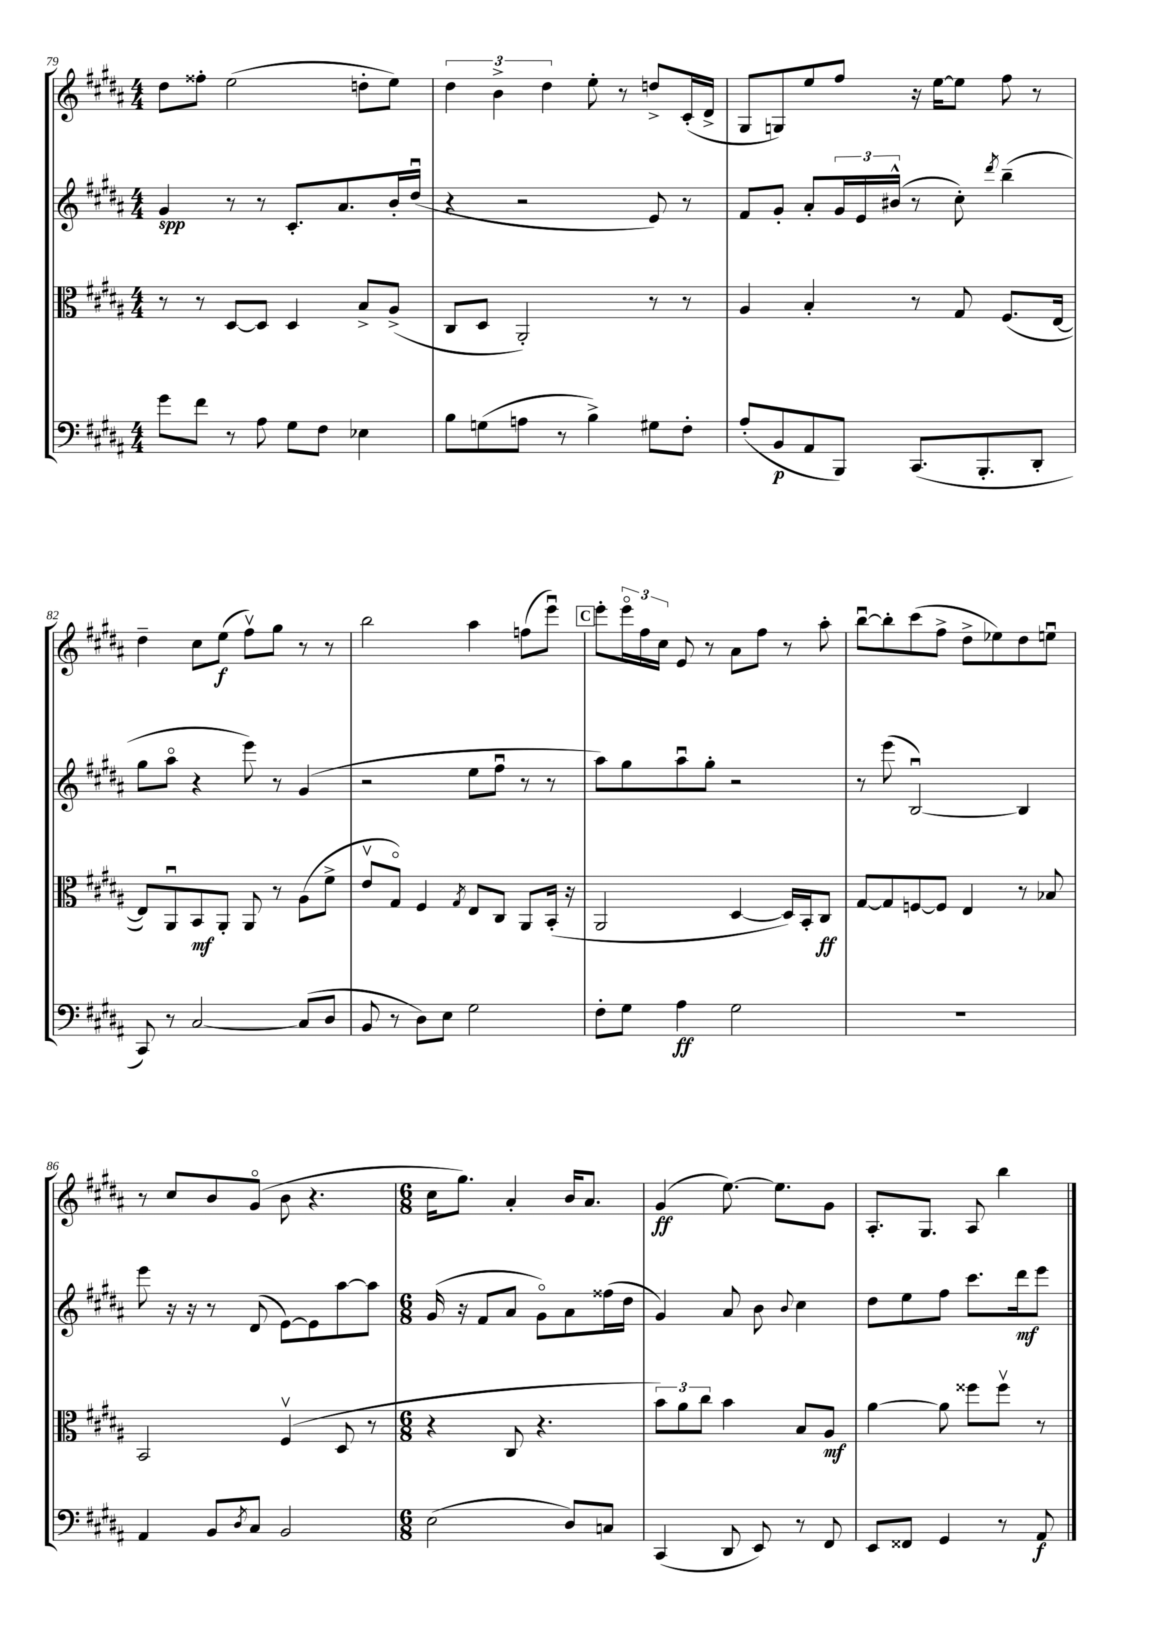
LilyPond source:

<<
\new StaffGroup <<
\new Staff = "s0" {
    \clef treble \key b \major \numericTimeSignature \time 4/4
    dis''8 fisis''8-. e''2( d''8-. e''8) |
    \tuplet 3/2 { dis''4 b'4-> dis''4 } e''8-. r8 d''8-> cis'16-.( dis'16-> |
    gis8 g8) e''8 fis''8 r16 e''16~ e''8 fis''8 r8 |
    dis''4-- cis''8 e''8\f( fis''8\upbow) gis''8 r8 r8 |
    b''2 ais''4 f''8( e'''8\downbow) |
    \mark \markup { \box "C" } e'''8-. \tuplet 3/2 { e'''16\flageolet fis''16 cis''16 } e'8 r8 ais'8 fis''8 r8 ais''8-. |
    b''8~\downbow b''8-. cis'''8( fis''8-> dis''8-> ees''8) dis''8 e''8\downbow |
    r8 cis''8 b'8 gis'8\flageolet( b'8 r4. |
    \numericTimeSignature \time 6/8 cis''16 gis''8.) ais'4-. b'16 ais'8. |
    gis'4\ff( e''8.~) e''8. gis'8 |
    ais8.-. gis8. ais8 b''4 \bar "|." |
}
\new Staff = "s1" {
    \clef treble \key b \major \numericTimeSignature \time 4/4
    gis'4\spp r8 r8 cis'8.-. ais'8. b'16-. dis''16\downbow( |
    r4 r2 e'8) r8 |
    fis'8 gis'8-. ais'8-. \tuplet 3/2 { gis'16 e'16 bis'16-^( } r8 cis''8-.) \acciaccatura { dis'''8 } b''4--( |
    gis''8 ais''8\flageolet r4 e'''8) r8 gis'4( |
    r2 e''8 fis''8\downbow r8 r8 |
    \mark \markup { \box "C" } ais''8) gis''8 ais''8\downbow gis''8-. r2 |
    r8 e'''8( b2~\downbow) b4 |
    e'''8 r16 r16 r8 dis'8( e'8~) e'8 ais''8~ ais''8 |
    \numericTimeSignature \time 6/8 gis'16( r16 fis'8 ais'8 gis'8\flageolet) ais'8 fisis''16( dis''16 |
    gis'4) ais'8 b'8 \appoggiatura { b'8 } cis''4 |
    dis''8 e''8 fis''8 cis'''8. dis'''16\mf e'''8 \bar "|." |
}
\new Staff = "s2" {
    \clef alto \key b \major \numericTimeSignature \time 4/4
    r8 r8 dis8~ dis8 dis4 b8-> ais8->( |
    cis8 dis8 ais,2-.) r8 r8 |
    ais4 b4-. r8 gis8 fis8.( e16~ |
    e8) ais,8\downbow b,8\mf ais,8-. ais,8 r8 ais8( fis'8-> |
    e'8\upbow gis8\flageolet) fis4 \acciaccatura { gis8 } e8 cis8 ais,8 b,16-.( r16 |
    \mark \markup { \box "C" } ais,2 dis4~ dis16) b,16-. cis8\ff |
    gis8~ gis8 f8~ f8 e4 r8 bes8 |
    b,2 fis4\upbow( dis8 r8 |
    \numericTimeSignature \time 6/8 r4 cis8 r4. |
    \tuplet 3/2 { b'8) ais'8 cis''8 } b'4 b8 ais8\mf |
    ais'4~ ais'8 fisis''8 fisis''8\upbow r8 \bar "|." |
}
\new Staff = "s3" {
    \clef bass \key b \major \numericTimeSignature \time 4/4
    gis'8 fis'8 r8 ais8 gis8 fis8 ees4 |
    b8 g8( a8 r8 b4->) gis8 fis8-. |
    ais8-.( b,8\p ais,8 b,,8) cis,8.( b,,8.-. dis,8-. |
    cis,8) r8 cis2~ cis8( dis8 |
    b,8 r8 dis8) e8 gis2 |
    \mark \markup { \box "C" } fis8-. gis8 ais4\ff gis2 |
    R1 |
    ais,4 b,8 \acciaccatura { dis8 } cis8 b,2 |
    \numericTimeSignature \time 6/8 e2( dis8) c8 |
    cis,4( dis,8 e,8) r8 fis,8 |
    e,8 fisis,8 gis,4 r8 ais,8\f \bar "|." |
}
>>
>>
\layout { \context { \Score currentBarNumber = #79 } }
